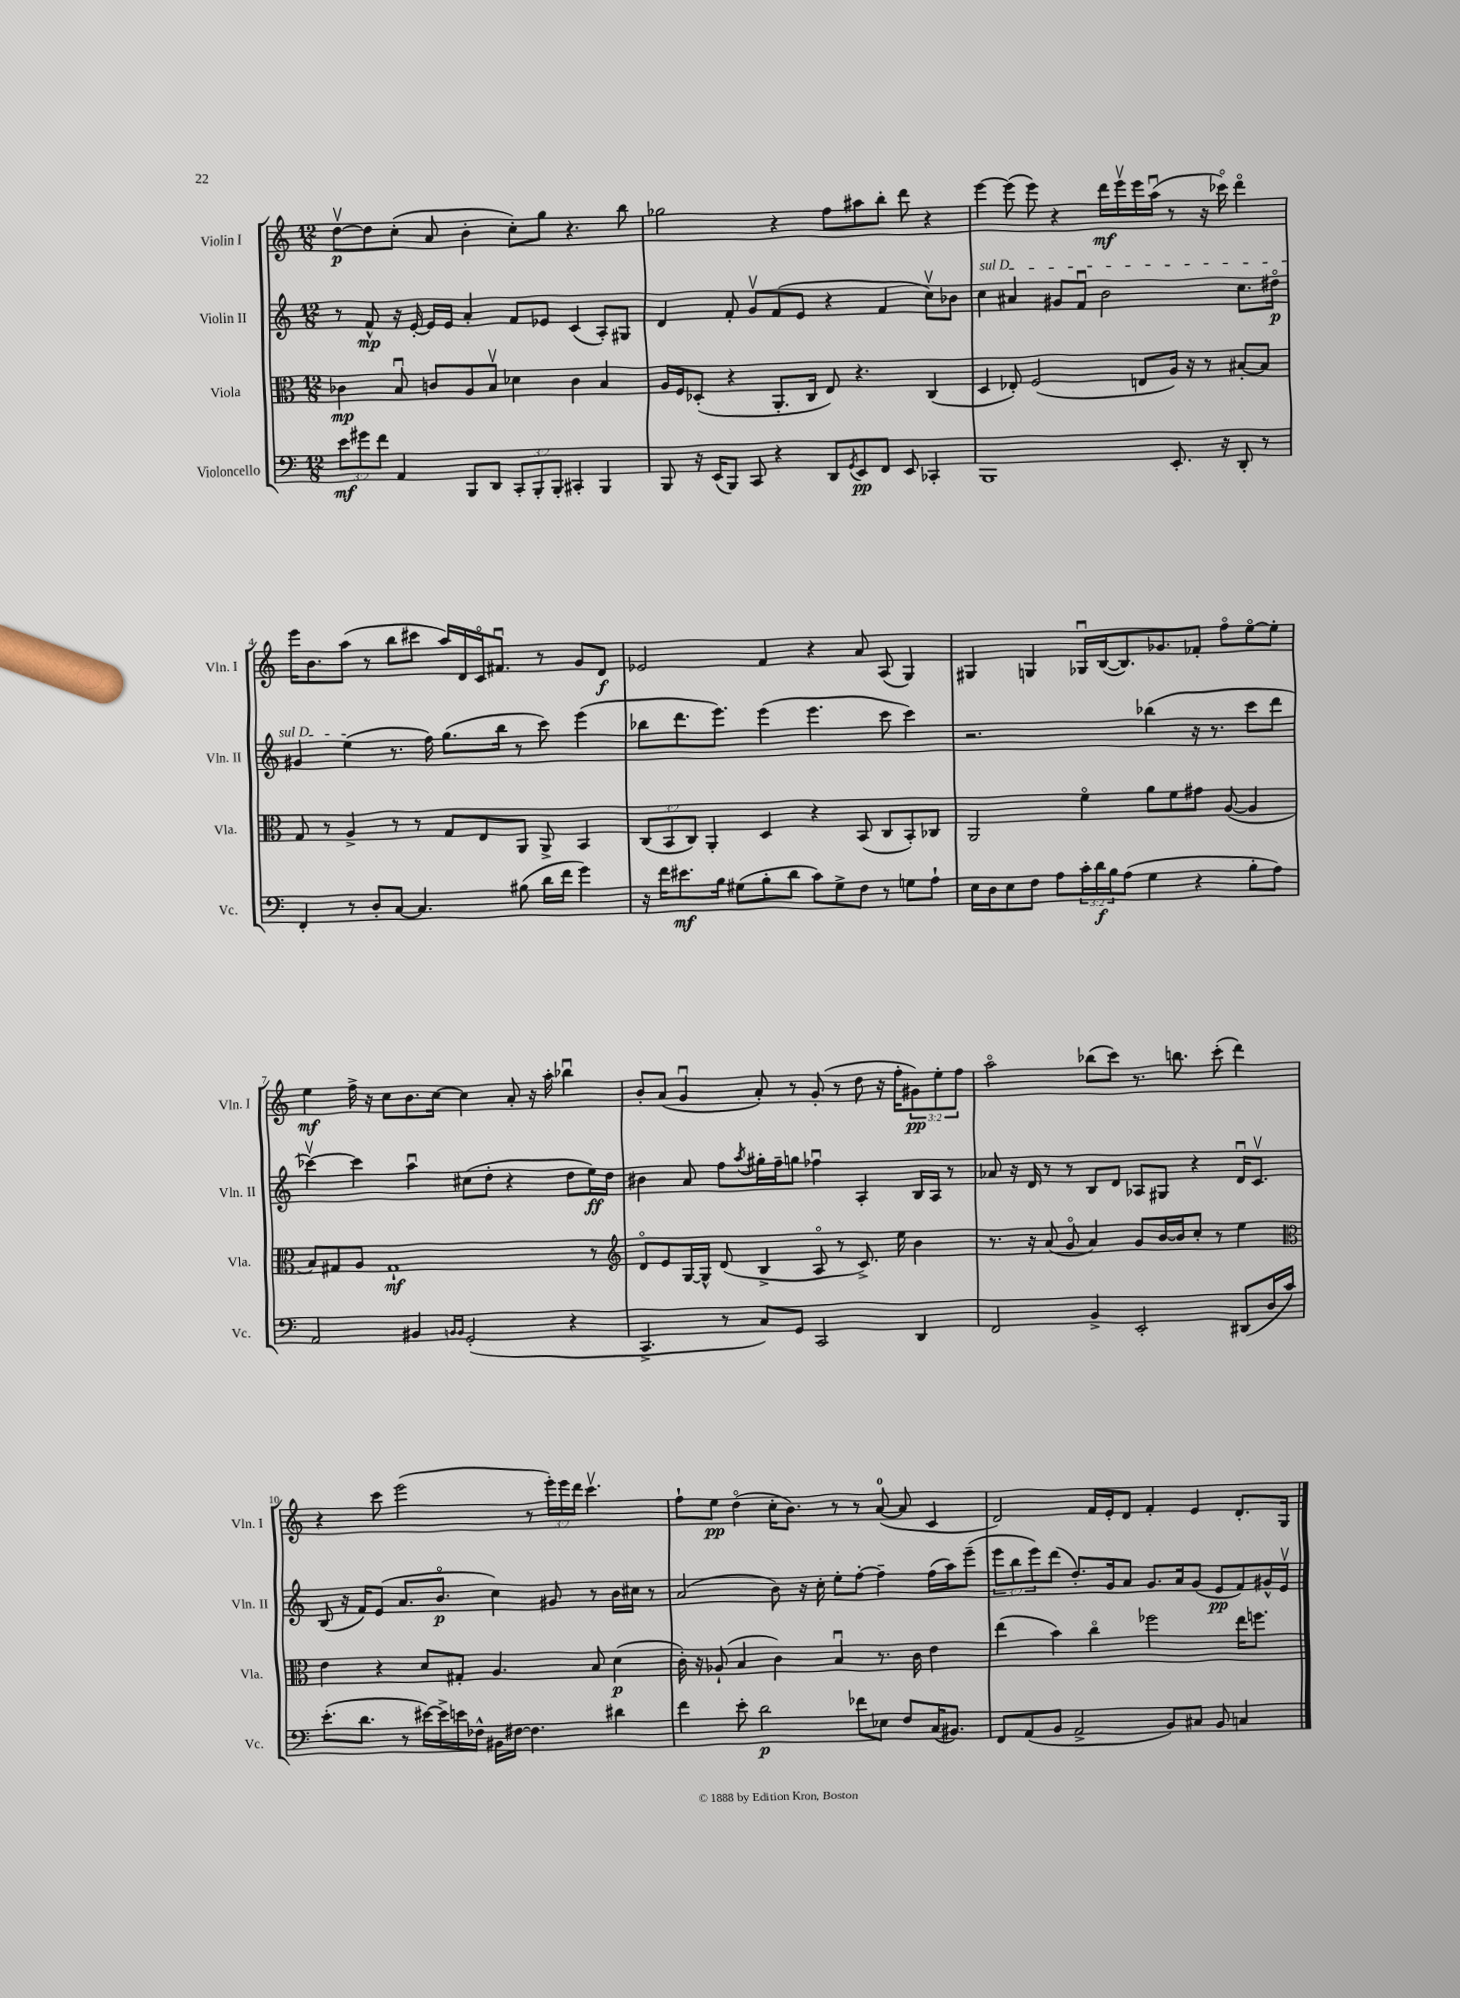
<<
\new StaffGroup <<
\new Staff = "s0" \with { instrumentName = "Violin I" shortInstrumentName = "Vln. I" } {
    \clef treble \key c \major \numericTimeSignature \time 12/8 \override Staff.TupletNumber.text = #tuplet-number::calc-fraction-text
    d''8~\upbow\p d''8 c''8-.( a'8 b'4-. c''8-.) g''8 r4. b''8 |
    ges''2 r4 f''8 ais''8 b''8-. d'''8 r4 |
    e'''4~ e'''8( e'''8) r4 d'''16\mf e'''16\upbow e'''16 a''16\downbow( r8 r16 ces'''16\flageolet) d'''4\flageolet |
    e'''16 b'8. a''8( r8 b''8 cis'''8 a''16) d'16 c'16\flageolet fis'8.\downbow r8 g'8 d'8\f |
    ees'2 f'4 r4 a'8 a8( g4) |
    gis4 g4 ges16\downbow b16~( b8.) ges'8. fes'8-. f''8\flageolet e''8~\flageolet e''8-. |
    e''4\mf f''16-> r16 c''8 b'8. c''16~ c''4 a'8-. r16 a''16-. bes''4\downbow |
    b'8-. a'8( g'4\downbow a'8-.) r8 g'8-.( r8 d''8 r16 f''16-. \tuplet 3/2 { gis'8\pp) e''8-. f''8 } |
    a''2\flageolet bes''8( c'''8) r8. b''8. c'''8-.( d'''4) |
    r4 c'''8 e'''2( r8 \tuplet 3/2 { e'''16-.) e'''16 d'''16 } c'''4.\upbow |
    f''8-! e''8\pp d''4\flageolet( c''16-. b'8.) r8 r8 a'8-0~( a'8 c'4 |
    d'2) f'16 e'16-. d'8 f'4-. e'4 d'8.-. g16 \bar "|." |
}
\new Staff = "s1" \with { instrumentName = "Violin II" shortInstrumentName = "Vln. II" } {
    \clef treble \key c \major \numericTimeSignature \time 12/8 \override Staff.TupletNumber.text = #tuplet-number::calc-fraction-text
    r8 f'8-^\mp r16 e'16~-. e'16 e'16 a'4-. f'8 ees'8 c'4( a8-.) gis8 |
    d'4 f'8-. g'8\upbow f'8( e'8 r4 f'4 c''8\upbow) bes'8 |
    \once \override TextSpanner.bound-details.left.text = \markup { \italic "sul D" } c''4\startTextSpan ais'4 gis'8 f'8\downbow b'2 c''8. dis''16\flageolet\p |
    gis'4 e''4\stopTextSpan( r8. f''16) g''8.( b''16 r8 c'''8) e'''4( |
    bes''8 d'''8. e'''8.) e'''4( e'''4. c'''8 c'''4) |
    r2. bes''4( r16 r8. c'''8 d'''8 |
    ces'''4~\upbow) ces'''4 a''4\downbow cis''8( d''8-. r4 d''8 e''16\ff) d''16 |
    bis'4 a'8 f''8 \acciaccatura { a''8 } gis''16-. f''16-- g''8 fes''4\downbow a4-. b16 a16 r8 |
    aes'8 r16 d'16 r8 r8 b8 d'8 aes8 gis8 r4 d'16\downbow c'8.\upbow |
    b8( r16 f'16) e'8( a'8. b'8.\flageolet\p c''4) gis'8 r8 b'16 cis''16 r8 |
    a'2( b'8) r16 c''16-. e''8-. f''8~-. f''4-- f''16( a''16) e'''8--( |
    \tuplet 3/2 { e'''8 b''8 e'''8) } d'''8( d''8.-.) g'16 a'8 g'8. a'16 g'8( e'8\pp f'8) gis'16-^ e'16\upbow \bar "|." |
}
\new Staff = "s2" \with { instrumentName = "Viola" shortInstrumentName = "Vla." } {
    \clef alto \key c \major \numericTimeSignature \time 12/8 \override Staff.TupletNumber.text = #tuplet-number::calc-fraction-text
    ces'4\mp b8\downbow c'8 a8 b8\upbow des'4 c'4 b4 |
    a16 f16 des8-.( r4 a,8.-. c16 e8) r4. c4( |
    d4 ees8-.) f2( e8 a16) r16 r8 bis8~-. bis8 |
    g8 r8 a4-> r8 r8 g8 e8 a,8 a,8-> b,4 |
    \tuplet 3/2 { c8( b,8 c8) } a,4-. d4 r4 b,8( c8 b,8-.) ces8 |
    a,2 f'4\flageolet a'8 f'8 gis'8 a8~( a4 |
    b8) gis8 a8 gis1-!\mf r8 |
    \clef treble d'8\flageolet e'8 g16~ g16-^ d'8( b4-> a8\flageolet r8 c'8.->) e''16 b'4 |
    r8. r16 a'8( g'8\flageolet a'4) g'8 b'16~ b'16 c''8-. r8 e''4 |
    \clef alto e'4 r4 d'8 gis8-. a4. b8 d'4\p( |
    c'16-.) r16 aes8-!( b4 c'4) b4\downbow r8. c'16 e'4 |
    e''4( b'4) c''4\flageolet fes''2 e''16 f''8. \bar "|." |
}
\new Staff = "s3" \with { instrumentName = "Violoncello" shortInstrumentName = "Vc." } {
    \clef bass \key c \major \numericTimeSignature \time 12/8 \override Staff.TupletNumber.text = #tuplet-number::calc-fraction-text
    \tuplet 3/2 { e'8\mf gis'8 f'8 } a,4 b,,8 d,8 \tuplet 3/2 { c,8-. b,,8-. b,,8-. } cis,4-. b,,4 |
    b,,8 r16 e,16( b,,8) c,8 r4 d,8 \acciaccatura { g,8 } e,8\pp f,8 e,8 ces,4-. |
    b,,1 e,8.-. r16 d,8-. r8 |
    f,4-. r8 d8-. c8~ c4. bis8( d'16 f'16 g'4) |
    r16 f'16 eis'8.\mf b16 gis8( b8-. d'8 c'8) gis8-> f8 r8 g8 a8-! |
    e16 d16 e8 f8 a8 \tuplet 3/2 { c'16-. d'16\f b16 } a8( g4 r4 b8-. a8) |
    a,2 bis,4 \grace { b,16 b,16 } g,2-.( r4 |
    c,4.-> r8 c8) g,8 c,2 d,4 |
    f,2 b,4-> e,2-. dis,8( d16 c'16) |
    e'8.-.( d'8. r8 eis'16~) eis'16-> e'16 fes16-^ bis,16 fis16~ fis4. dis'4 |
    f'4 e'8-. d'2\p fes'8 ees8 f8 c16( bis,8.) |
    f,8 a,8( b,8 a,2-> b,8) cis8 b,8 c4 \bar "|." |
}
>>
>>
